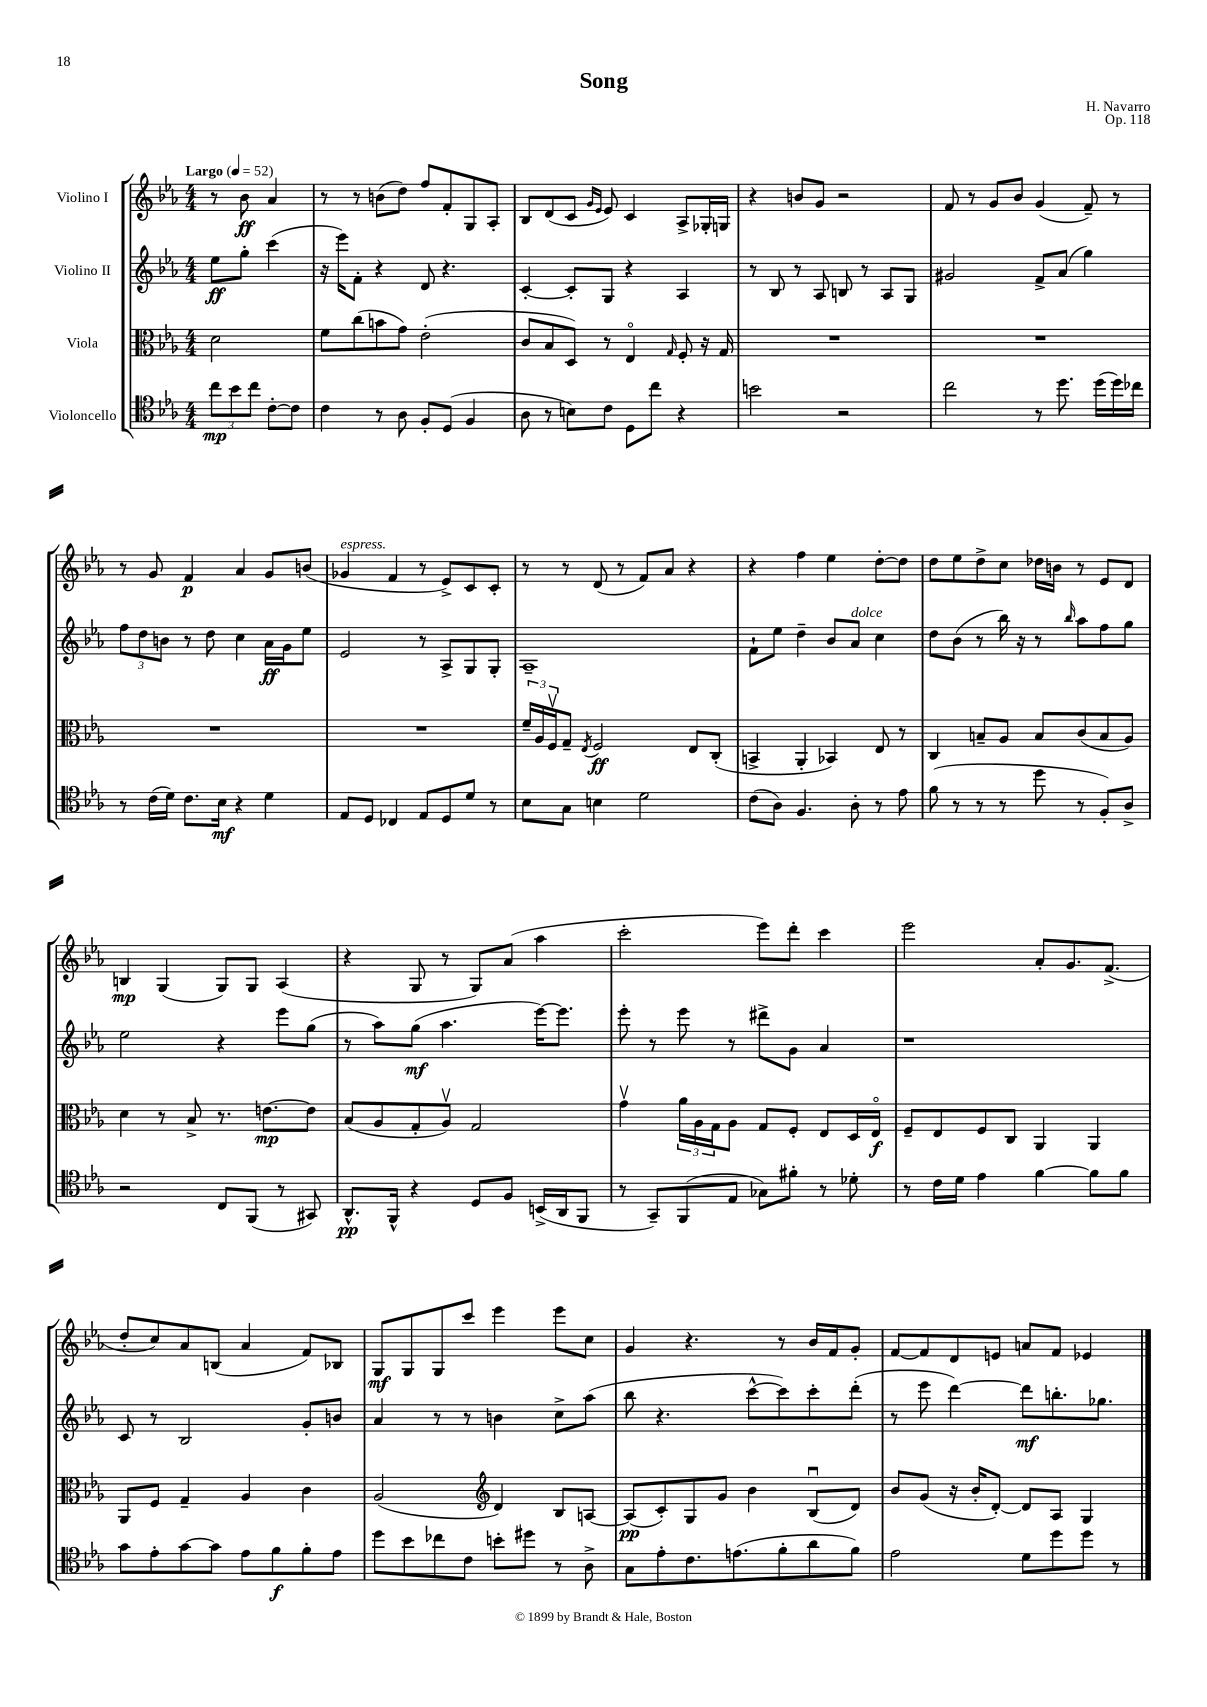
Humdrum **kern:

**kern	**dynam	**kern	**dynam	**kern	**dynam	**kern	**dynam
*part4	*part4	*part3	*part3	*part2	*part2	*part1	*part1
*staff4	*staff4	*staff3	*staff3	*staff2	*staff2	*staff1	*staff1
*I"Violoncello	*	*I"Viola	*	*I"Violino II	*	*I"Violino I	*
*clefC4	*	*clefC3	*	*clefG2	*	*clefG2	*
*k[b-e-a-]	*	*k[b-e-a-]	*	*k[b-e-a-]	*	*k[b-e-a-]	*
*M4/4	*	*M4/4	*	*M4/4	*	*M4/4	*
*MM52	*	*MM52	*	*MM52	*	*MM52	*
=	=	=	=	=	=	=	=
!	!	!	!	!	!	!LO:TX:a:B:t=Largo	!
12cc\L	mp	2d\	.	8ee-\L	ff	8r	.
12b-\	.	.	.	.	.	.	.
.	.	.	.	8gg'\J	.	8b-\	ff
12cc\J	.	.	.	.	.	.	.
[8c'\L	.	.	.	(4ccc\	.	4a-/	.
8c\J]	.	.	.	.	.	.	.
=1	=1	=1	=1	=1	=1	=1	=1
4c\	.	8f\L	.	16r	.	8r	.
.	.	.	.	16eee-\KL)	.	.	.
.	.	(8cc\	.	8f'\J	.	8r	.
8r	.	8bn\	.	4r	.	(8bn\L	.
8A-\	.	8g\J)	.	.	.	8dd\J)	.
8F'/L	.	(2e-'\	.	8d/	.	8ff/L	.
(8D/J	.	.	.	4.r	.	8f'/	.
4F/	.	.	.	.	.	8G/	.
.	.	.	.	.	.	8A-'/J	.
=2	=2	=2	=2	=2	=2	=2	=2
8A-\	.	8c/L	.	[4c'/	.	8B-/L	.
8r	.	8B-/	.	.	.	(8d/	.
8Bn\L)	.	8D/J)	.	8c'/L]	.	8c/J	.
.	.	.	.	.	.	16qqg/LL	.
.	.	.	.	.	.	16qqe-/JJ	.
8c\J	.	8r	.	8G/J	.	8e-/)	.
8D\L	.	4E-/	.	4r	.	4c/	.
8cc\J	.	.	.	.	.	.	.
.	.	16qqG/	.	.	.	.	.
4r	.	8F'/	.	4A-/	.	8A-^/L	.
.	.	16r	.	.	.	16G-X'/L	.
.	.	16G/	.	.	.	16Gn/JJ	.
=3	=3	=3	=3	=3	=3	=3	=3
2bn\	.	1r	.	8r	.	4r	.
.	.	.	.	8B-/	.	.	.
.	.	.	.	8r	.	8bn/L	.
.	.	.	.	8A-/	.	8g/J	.
2r	.	.	.	8Bn/	.	2r	.
.	.	.	.	8r	.	.	.
.	.	.	.	8A-/L	.	.	.
.	.	.	.	8G/J	.	.	.
=4	=4	=4	=4	=4	=4	=4	=4
2cc\	.	1r	.	2g#X/	.	8f/	.
.	.	.	.	.	.	8r	.
.	.	.	.	.	.	8g/L	.
.	.	.	.	.	.	8b-/J	.
8r	.	.	.	8f^/L	.	(4g/	.
8.dd\	.	.	.	(8a-/J	.	.	.
.	.	.	.	4gg\)	.	8f~/)	.
(16dd\LL	.	.	.	.	.	.	.
16dd\)	.	.	.	.	.	8r	.
16cc-X\JJ	.	.	.	.	.	.	.
!!LO:LB:g=z
=5	=5	=5	=5	=5	=5	=5	=5
8r	.	1r	.	12ff\L	.	8r	.
.	.	.	.	12dd\	.	.	.
(16c\LL	.	.	.	.	.	8g/	.
.	.	.	.	12bn\J	.	.	.
16d\JJ)	.	.	.	.	.	.	.
8.c\L	.	.	.	8r	.	4f/	p
.	.	.	.	8dd\	.	.	.
16B-\Jk	mf	.	.	.	.	.	.
4r	.	.	.	4cc\	.	4a-/	.
4d\	.	.	.	16a-\LL	ff	8g/L	.
.	.	.	.	16g\J	.	.	.
.	.	.	.	8ee-\J	.	(8bn/J	.
=6	=6	=6	=6	=6	=6	=6	=6
!	!	!	!	!	!	!LO:TX:a:i:t=espress.	!
8E-/L	.	1r	.	2e-/	.	4g-X/	.
8D/J	.	.	.	.	.	.	.
4C-X/	.	.	.	.	.	4f/	.
8E-/L	.	.	.	8r	.	8r	.
8D/	.	.	.	8A-^/L	.	8e-^/L)	.
8d/J	.	.	.	8G/	.	8c/	.
8r	.	.	.	8G'/J	.	8c'/J	.
=7	=7	=7	=7	=7	=7	=7	=7
8B-\L	.	24f~/LL	.	1A-~	.	8r	.
.	.	24A-/	.	.	.	.	.
.	.	24Fv/J	.	.	.	.	.
8G\J	.	8G~/J	.	.	.	8r	.
.	.	8qE-/	.	.	.	.	.
4Bn\	.	2F/	ff	.	.	(8d/	.
.	.	.	.	.	.	8r	.
2d\	.	.	.	.	.	8f/L)	.
.	.	.	.	.	.	8a-/J	.
.	.	8E-/L	.	.	.	4r	.
.	.	(8C'/J	.	.	.	.	.
=8	=8	=8	=8	=8	=8	=8	=8
(8c\L	.	4BBn^/	.	8f`\L	.	4r	.
8A-\J)	.	.	.	8ee-\J	.	.	.
4.F/	.	4AA-'/	.	4dd~\	.	4ff\	.
.	.	4BB-X/)	.	8b-/L	.	4ee-\	.
!	!	!	!	!LO:TX:a:i:t=dolce	!	!	!
8A-'\	.	.	.	8a-/J	.	.	.
8r	.	8E-/	.	4cc\	.	[8dd'\L	.
8e-\	.	8r	.	.	.	8dd\J]	.
=9	=9	=9	=9	=9	=9	=9	=9
(8f\	.	4C/	.	8dd\L	.	8dd\L	.
8r	.	.	.	(8b-\J	.	8ee-\	.
8r	.	8Bn~/L	.	8r	.	8dd^\	.
8r	.	8A-/J	.	16bb-\)	.	8cc\J	.
.	.	.	.	16r	.	.	.
8dd\	.	8B/L	.	8r	.	16dd-X\LL	.
.	.	.	.	.	.	16bn\JJ	.
.	.	.	.	16qqbb-/	.	.	.
8r	.	(8c/	.	8aa-\L	.	8r	.
8F'/L)	.	8B/	.	8ff\	.	8e-/L	.
8A-^/J	.	8A-/J)	.	8gg\J	.	8d/J	.
!!LO:LB:g=z
=10	=10	=10	=10	=10	=10	=10	=10
2r	.	4d\	.	2ee-\	.	4Bn/	mp
.	.	8r	.	.	.	(4G/	.
.	.	8B-^/	.	.	.	.	.
8C/L	.	8.r	.	4r	.	8G/L)	.
(8FF/J	.	.	.	.	.	8G/J	.
.	.	[8.en\L	mp	.	.	.	.
8r	.	.	.	8eee-\L	.	(4A-/	.
8GG#X/)	.	8e\J]	.	(8gg\J	.	.	.
=11	=11	=11	=11	=11	=11	=11	=11
8.AA-^^/L	pp	(8B-/L	.	8r	.	4r	.
.	.	8A-/	.	8aa-\L)	.	.	.
16FF^^/Jk	.	.	.	.	.	.	.
4r	.	8G'/	.	(8gg\J	mf	8G/	.
.	.	8A-v/J)	.	4.aa-\	.	8r	.
8D/L	.	2G/	.	.	.	8G/L)	.
8F/J	.	.	.	.	.	(8a-/J	.
(16BBn^/LL	.	.	.	[16eee-\KL)	.	4aa-\	.
16AA-/J	.	.	.	8.eee-\J]	.	.	.
8FF/J	.	.	.	.	.	.	.
=12	=12	=12	=12	=12	=12	=12	=12
8r	.	4gv\	.	8eee-'\	.	2ccc'\	.
8GG~/L)	.	.	.	8r	.	.	.
(8FF/	.	24a-\LL	.	8eee-\	.	.	.
.	.	24A-\	.	.	.	.	.
.	.	24G\J	.	.	.	.	.
8E-/J	.	8A-\J	.	8r	.	.	.
8G-X\L)	.	8G/L	.	8ddd#X^\L	.	8eee-\L)	.
8f#X'\J	.	8F'/J	.	8g\J	.	8ddd'\J	.
8r	.	8E-/L	.	4a-/	.	4ccc\	.
8d-X'\	.	16D/L	.	.	.	.	.
.	.	16E-/JJ	f	.	.	.	.
=13	=13	=13	=13	=13	=13	=13	=13
8r	.	8F~/L	.	1r	.	2eee-\	.
16c\LL	.	8E-/	.	.	.	.	.
16d\JJ	.	.	.	.	.	.	.
4e-\	.	8F/	.	.	.	.	.
.	.	8C/J	.	.	.	.	.
[4f\	.	4AA-/	.	.	.	8a-'/L	.
.	.	.	.	.	.	8.g/	.
8f\L]	.	4AA-/	.	.	.	.	.
.	.	.	.	.	.	(8.f^/J	.
8f\J	.	.	.	.	.	.	.
!!LO:LB:g=z
=14	=14	=14	=14	=14	=14	=14	=14
8g\L	.	8AA-/L	.	8c/	.	8dd'/L	.
8e-'\	.	8F/J	.	8r	.	8cc/)	.
[8g\	.	4G~/	.	2B-/	.	8a-/	.
8g\J]	.	.	.	.	.	(8Bn/J	.
8e-\L	.	4A-/	.	.	.	4a-/	.
8f\	f	.	.	.	.	.	.
8f'\	.	4c\	.	8g'/L	.	8f/L)	.
8e-\J	.	.	.	8bn/J	.	8B-X/J	.
=15	=15	=15	=15	=15	=15	=15	=15
8dd\L	.	(2A-/	.	4a-/	.	8G/L	mf
8b-\	.	.	.	.	.	8G/	.
8cc-X\	.	.	.	8r	.	8G/	.
8c\J	.	.	.	8r	.	8ccc/J	.
*	*	*clefG2	*	*	*	*	*
8bn'\L	.	4d/)	.	4bn\	.	4eee-\	.
8dd#X\J	.	.	.	.	.	.	.
8r	.	8B-/L	.	8cc^\L	.	8eee-\L	.
8A-^\	.	[8An/J	.	(8aa-\J	.	8cc\J	.
=16	=16	=16	=16	=16	=16	=16	=16
8G\L	.	(8A/L]	pp	8bb-\	.	4g/	.
8e-'\	.	8c'/)	.	4.r	.	.	.
8.c\	.	8G/	.	.	.	4.r	.
.	.	8g/J	.	.	.	.	.
(8.en\	.	.	.	.	.	.	.
.	.	4b-\	.	[8ccc^^\L	.	.	.
8f'\	.	.	.	8ccc\])	.	8r	.
8a-\	.	(8B-u/L	.	8ccc'\	.	16b-/LL	.
.	.	.	.	.	.	16f/J	.
8f\J)	.	8d/J)	.	(8ddd'\J	.	8g'/J	.
=17	=17	=17	=17	=17	=17	=17	=17
2e-\	.	8b-/L	.	8r	.	[8f/L	.
.	.	(8g/J	.	8eee-\	.	8f/]	.
.	.	16r	.	[4ddd\)	.	8d/	.
.	.	16b-'/KL	.	.	.	.	.
.	.	[8d'/J)	.	.	.	8en/J	.
8d\L	.	8d/L]	.	8ddd\L]	mf	8an/L	.
8dd\	.	8A-/J	.	8.bbn'\	.	8f/J	.
8dd\J	.	4G/	.	.	.	4e-X/	.
.	.	.	.	8.gg-X\J	.	.	.
8r	.	.	.	.	.	.	.
==	==	==	==	==	==	==	==
*-	*-	*-	*-	*-	*-	*-	*-
